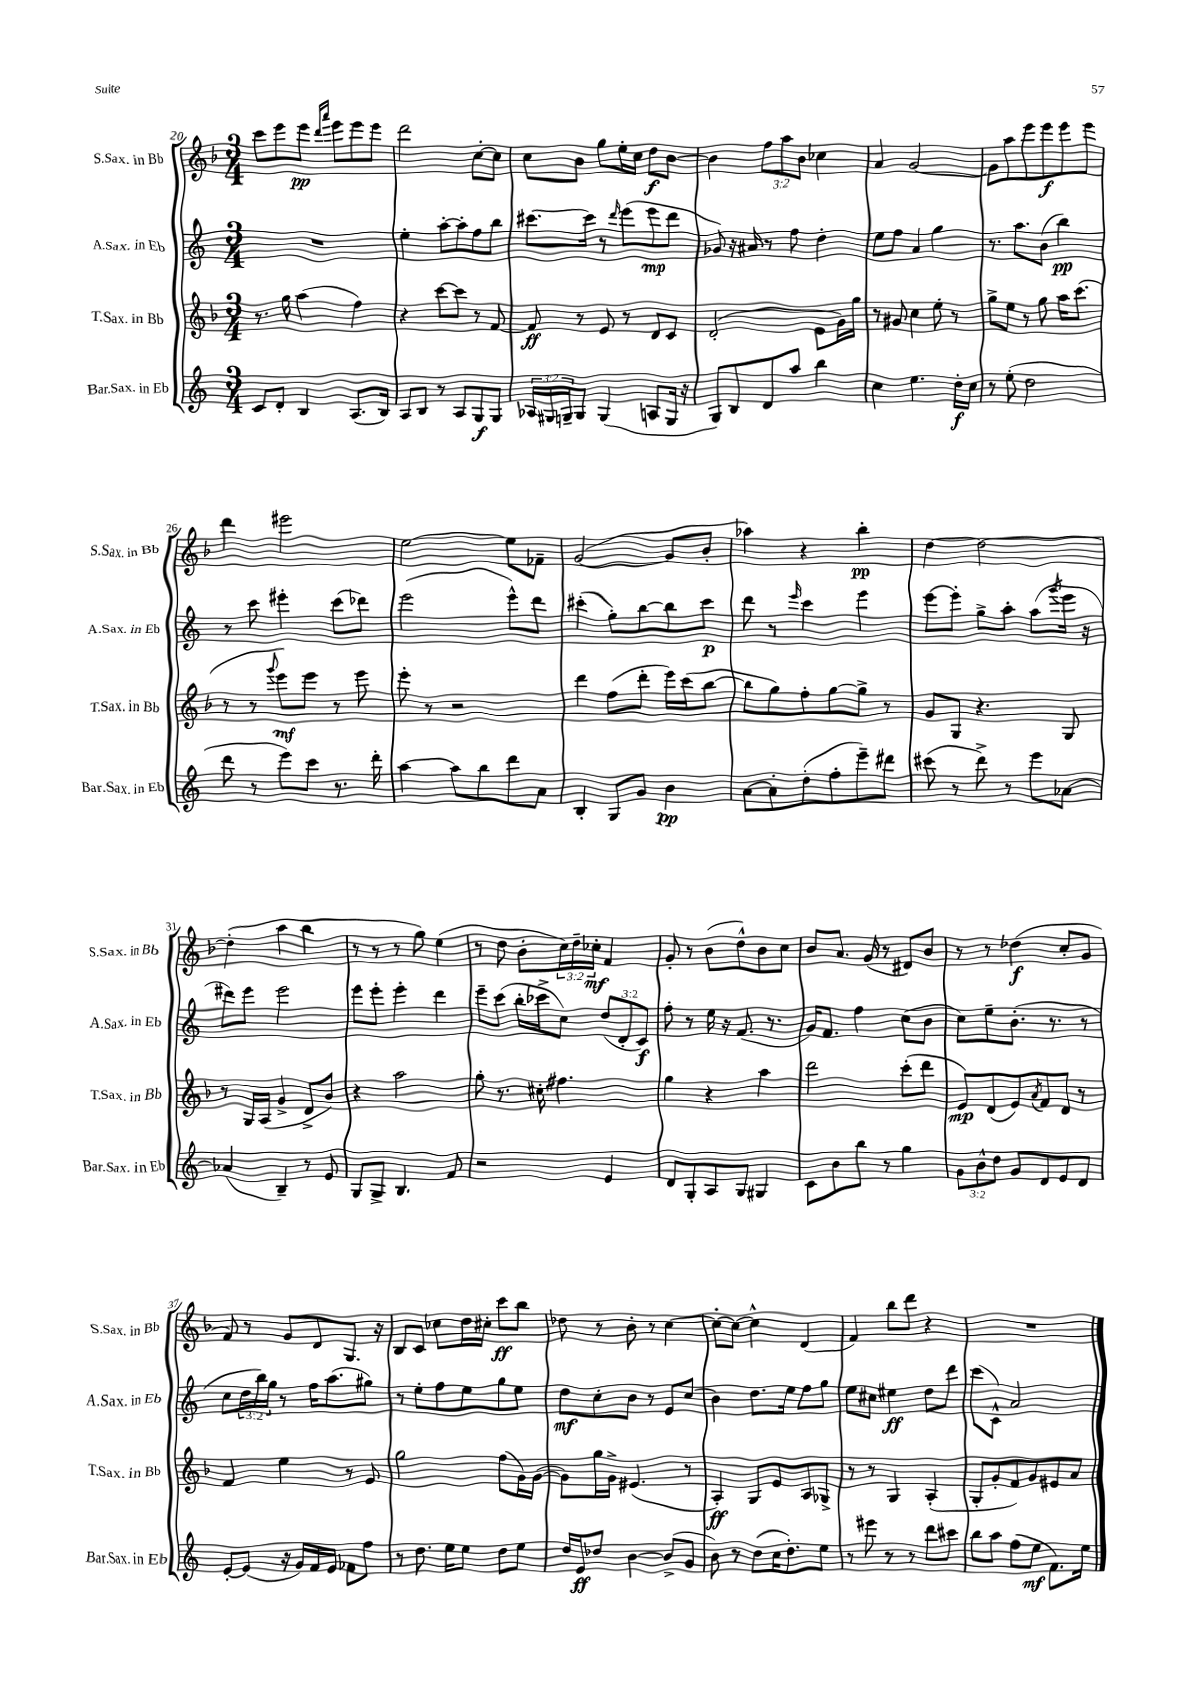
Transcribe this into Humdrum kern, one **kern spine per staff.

**kern	**kern	**kern	**kern
*staff4	*staff3	*staff2	*staff1
*clefG2	*clefG2	*clefG2	*clefG2
*k[]	*k[b-]	*k[]	*k[b-]
*M3/4	*M3/4	*M3/4	*M3/4
8c	8.r	2.r	8ccc
8d'	.	.	8eee
.	16gg	.	.
4B	(4aa	.	8eee
.	.	.	16qqddd
.	.	.	16qqaaa
.	.	.	8eee
(8.A	4ff)	.	8eee
.	.	.	8eee
16B)	.	.	.
=	=	=	=
8A	4r	4ee'	2ddd
8B	.	.	.
8r	[8ccc	[8aa'	.
8A	8ccc]	8aa']	.
8G	8r	8ff	[8cc'
8G	[8f	8bb	8cc]
=	=	=	=
24A-	8f]	[8.ccc#	8cc
24G#	.	.	.
24G~	.	.	.
8G	8r	.	8b-
.	.	16ccc#]	.
(4G	8e	8r	8gg
.	.	16qqddd	.
.	8r	(8eee	16ee'
.	.	.	16cc
8A	8d	8eee	8dd
16G	8c	8ddd	[8b-
16r	.	.	.
=	=	=	=
8G)	(2d'	8g-)	4b-]
8B	.	16r	.
.	.	16a#	.
8d	.	8r	12ff
.	.	.	12aa
8aa	.	8ff	.
.	.	.	12b-
4bb	8e	4dd'	4cc-
.	16g)	.	.
.	16gg	.	.
=	=	=	=
4cc	8r	8ee	4a
.	8g#	8ff	.
4.ee	4cc	4a	[2g
.	8ee'	4gg	.
16dd'	8r	.	.
16cc	.	.	.
=	=	=	=
8r	8gg^	8.r	8g]
(8ee'	8ee	.	8aa
.	.	8.aa	.
2dd	8r	.	8eee
.	8gg	(8b	8eee
.	16aa	4bb)	8eee
.	(8.ccc	.	.
.	.	.	8eee
=	=	=	=
8ddd	8r	8r	4ddd
8r	8r	8ccc	.
.	8qqggg	.	.
8eee)	8eee)	4eee#'	2eee#
8ccc	8eee	.	.
8.r	8r	(8ccc	.
.	8eee	8ddd-)	.
16ddd'	.	.	.
=	=	=	=
[4aa	8eee'	(2eee	[2ee
.	8r	.	.
8aa]	2r	.	.
8bb	.	.	.
8ddd	.	8eee^^)	8ee]
8a	.	8ddd	8f-~
=	=	=	=
4B'	4ddd	(4ccc#'	([2g
8G	(8ff	8gg')	.
8g	8ddd'	[8bb	.
4b	16eee)	8bb]	8g]
.	(16ccc	.	.
.	[8bb-	8ccc#	8b-'
=	=	=	=
[8a	8bb-]	8ddd	4aa-)
8a']	8gg)	8r	.
.	.	16qqeee	.
(8dd'	8ff'	4ccc	4r
8ff'	[8gg	.	.
8eee~)	8gg^]	4eee	4bb-'
8ddd#	8r	.	.
=	=	=	=
(8ccc#	8g	[8eee	[4dd
8r	8G	8eee']	.
8ddd^)	4.r	8gg^	2dd_
8r	.	8aa'	.
8eee	.	(8aa	.
.	.	8qggg	.
[8a-	8G	16eee	.
.	.	16r	.
=	=	=	=
(4a-]	8r	8ddd#)	(4dd']
.	16G	8eee	.
.	(16A	.	.
4B~)	4g^	2eee	4aa
8r	8d^	.	4bb-
8e	8b-)	.	.
=	=	=	=
8G	4r	8eee	8r
8G^	.	8eee'	8r
4.B	2aa	4eee'	8r
.	.	.	8gg)
.	.	4ddd	(4ee
8f	.	.	.
=	=	=	=
2r	8gg'	8eee~	8r
.	8.r	(8ccc	8dd
.	.	16bb'	8b-'
.	16cc#'	16ccc-^	.
.	4.ff#	8cc)	24cc)
.	.	.	24dd~
.	.	.	24cc-'
4e	.	(12dd	4f
.	.	12d'	.
.	.	12c)	.
=	=	=	=
8d	4gg	8ff'	8g'
8G'	.	8r	8r
8A	4r	16ee	(8b-
.	.	16r	.
8G	.	(8.f	8dd^^)
4G#	4aa	.	8b-
.	.	8.r	.
.	.	.	8cc
=	=	=	=
8c	2ddd	16g)	8b-
.	.	8.f	.
8b	.	.	8.a
8bb	.	4ff	.
.	.	.	(16g
8r	.	.	8r
4gg	(8ccc'	(8cc	8d#)
.	8ddd	8b	8b-
=	=	=	=
12g	8e)	8cc)	8r
12b^^	.	.	.
.	(8d	8ee~	8r
12dd	.	.	.
8g	8e)	(8.b'	(4dd-
.	8qa	.	.
8d	8f	.	.
.	.	8.r	.
8e	8d	.	8cc'
8d	8r	8r	8g
=	=	=	=
[8e'	4f	8cc	8f)
(8e]	.	24dd	8r
.	.	24bb)	.
.	.	24gg	.
16r	4ee	8r	8g
16g)	.	.	.
16f	.	16ff	8d
16e	.	(8.aa	.
8f-	8r	.	8.G
8ff	8e	8gg#)	.
.	.	.	16r
=	=	=	=
8r	2gg	8r	8B-
8.dd	.	8ee'	8c
.	.	8ff	8cc-
16ee	.	.	.
8ee	.	8ee	16dd
.	.	.	16cc#'
8dd	(8ff	8gg	8ccc
8ee	16g)	8ee	8bb-
.	([16g	.	.
=	=	=	=
16dd	8g])	8dd	8dd-
16e	.	.	.
8dd-	16gg	8cc'	8r
.	16g^	.	.
[4b	(4.e#	8b	8b-'
.	.	8r	8r
(8b^]	.	8e	[4cc
8g	8r	(8cc	.
=	=	=	=
8b)	4A')	4b)	8cc'_
8r	.	.	8cc_
(8dd	8G	8.dd	4cc^^]
16cc	8e	.	.
8.dd')	.	16ee	.
.	8A	8ff	(4d
8ee	8G-^	8gg	.
=	=	=	=
8r	8r	8ee	4f)
8eee#	8r	8cc#	.
8r	4G	4ee#	8bb-
8r	.	.	8ddd
8ddd	(4A'	8dd	4r
8ccc#	.	8ddd	.
=	=	=	=
8bb	8G'	(8ccc	2.r
8aa	8g'	8c^^)	.
(8ff	8f)	2a	.
8ee	8g	.	.
8.f)	8e#	.	.
.	8a	.	.
16ee	.	.	.
==	==	==	==
*-	*-	*-	*-
